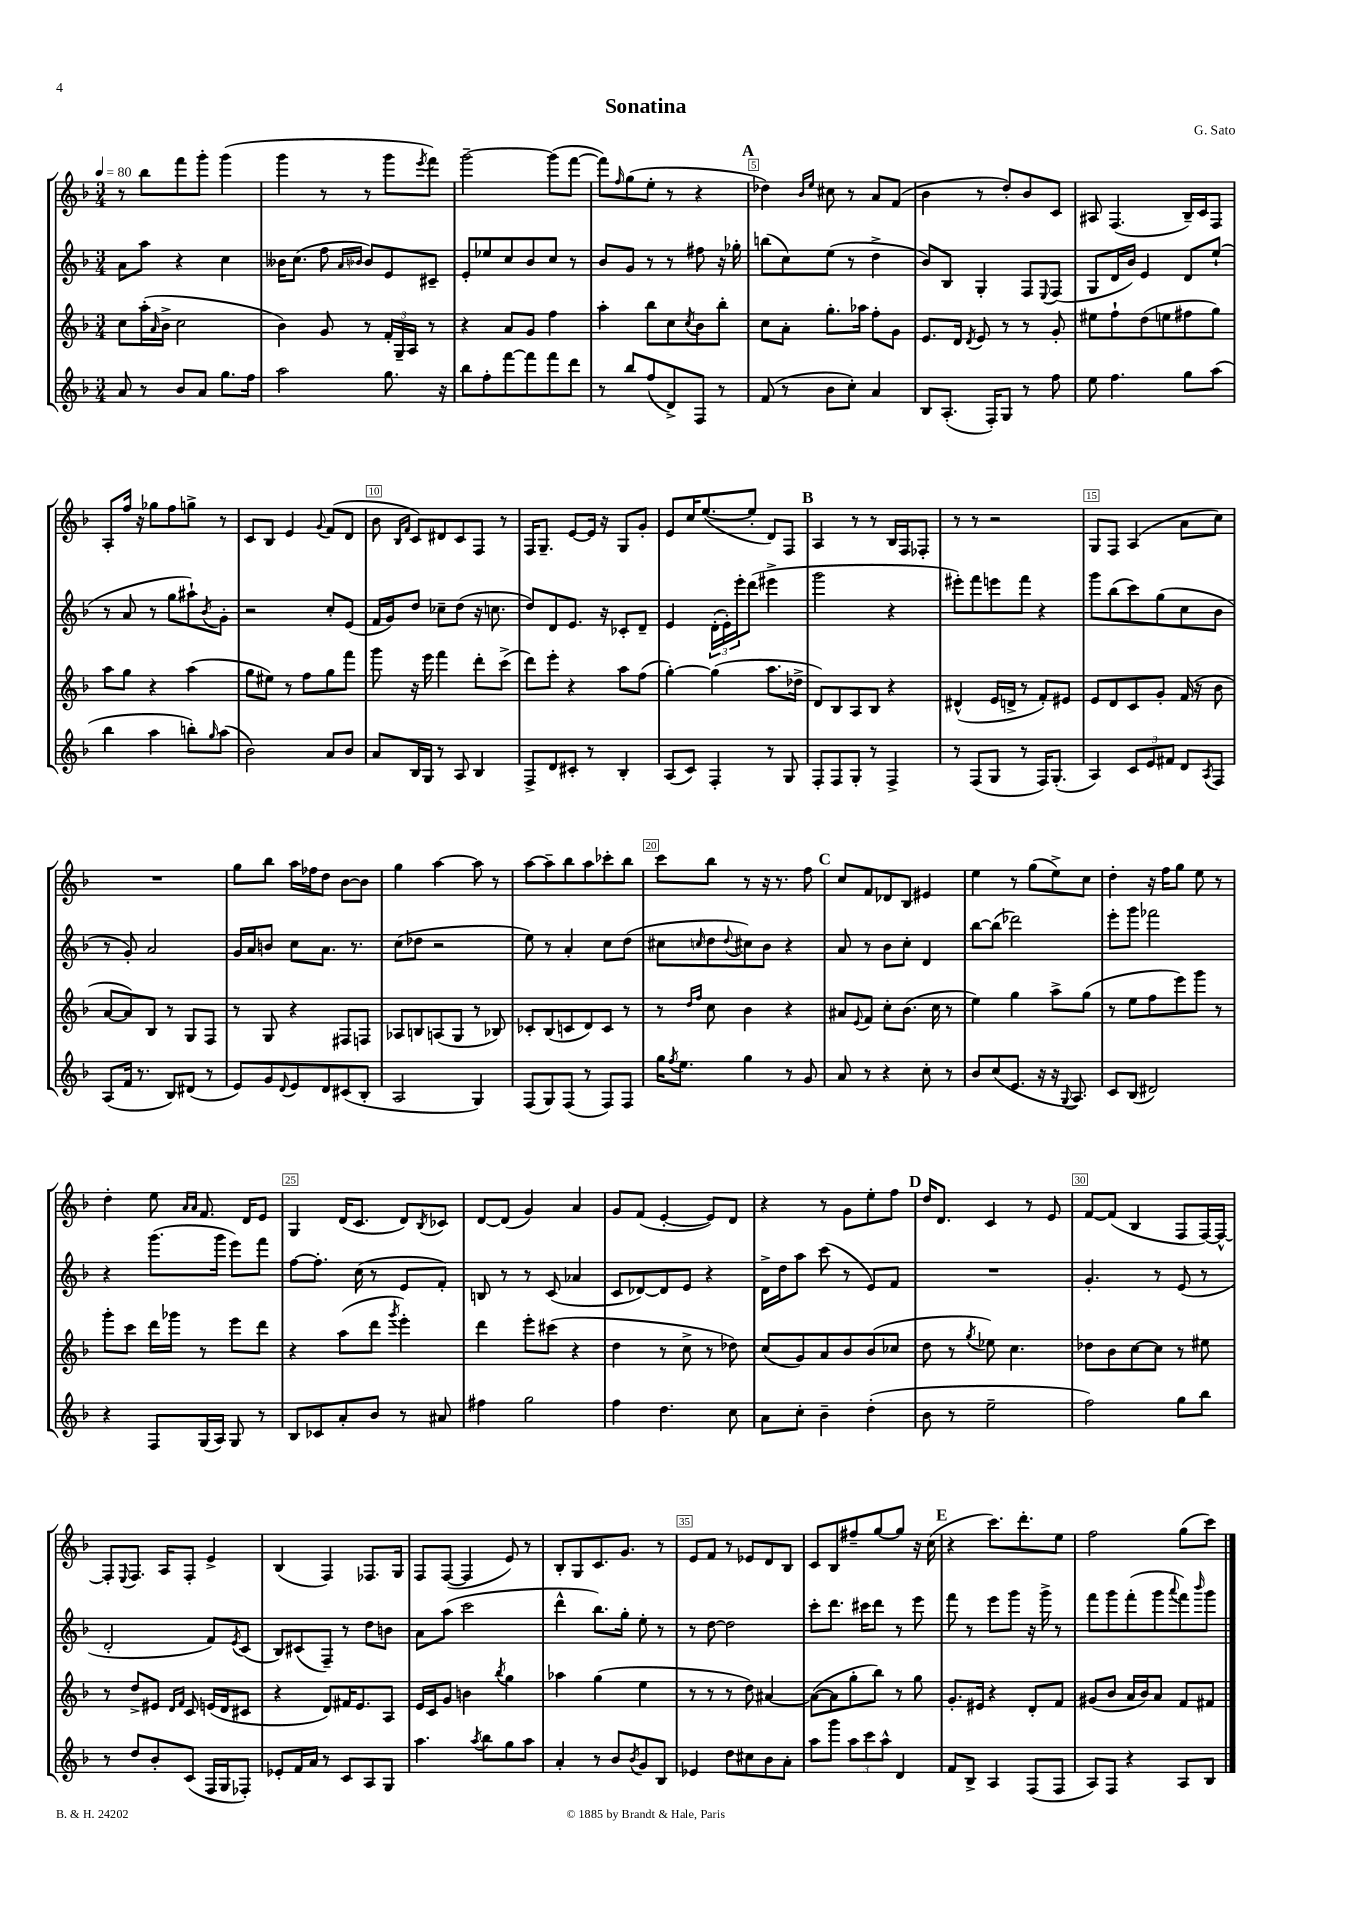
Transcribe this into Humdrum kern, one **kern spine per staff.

**kern	**kern	**kern	**kern
*staff4	*staff3	*staff2	*staff1
*clefG2	*clefG2	*clefG2	*clefG2
*k[b-]	*k[b-]	*k[b-]	*k[b-]
*M3/4	*M3/4	*M3/4	*M3/4
*MM80	*MM80	*MM80	*MM80
8a/	8cc\L	8a\L	8r
8r	(16aa'\L	8aa\J	8bb-\L
.	16qqa/	.	.
.	16b-^\JJ	.	.
8b-/L	2cc\	4r	8fff\
8a/J	.	.	8ggg'\J
8.gg\L	.	4cc\	(4ggg\
16ff\Jk	.	.	.
=	=	=	=
2aa\	4b-\)	16b--\LK	4ggg\
.	.	(8.cc\J	.
.	8g/	8ff\	8r
.	.	16qqa/LL	.
.	.	16qqb-/JJ	.
.	8r	8b-/L)	8r
8.gg\	24f'/LL	8e/	8ggg\L
.	24G~/	.	.
.	24A/JJ	.	.
.	.	.	8qeee/
.	8r	8c#~/J	8fff\J)
16r	.	.	.
=	=	=	=
8bb-\L	4r	8e'/L	[2ggg~\
8ff'\	.	8ee-/	.
[8fff\	8a/L	8cc/	.
8fff\]	8g/J	8b-/	.
8fff\	4ff\	8cc/J	(8ggg\]L
8ddd\J	.	8r	[8fff\J
=	=	=	=
8r	4aa'\	8b-/L	8fff\]L)
.	.	.	16qqff/
8bb-/L	.	8g/J	(8gg\
(8ff/	8bb-\L	8r	8ee'\J
8d^/)	8cc\	8r	8r
.	8qcc/	.	.
8F/J	8b-\	8ff#\	4r
8r	8bb-'\J	16r	.
.	.	16gg-'\	.
=	=	=	=
(8f/	8cc\L	(8bb\L	4dd-\)
8r	8a'\J	8cc\)	.
.	.	.	16qqb-/LL
.	.	.	16qqee/JJ
8b-\L	8.gg'\L	(8ee\J	8cc#\
8cc'\J)	.	8r	8r
.	16aa-\Jk	.	.
4a/	8ff'\L	4dd^\	8a/L
.	8g\J	.	(8f/J
=	=	=	=
8B-/L	8.e/L	8b-/L)	4b-\
(8.A'/J	.	8B-/J	.
.	16d/Jk	.	.
.	8qd/	.	.
.	8e/	4G'/	8r
16F'/LK)	.	.	.
8G/J	8r	.	8dd'/L)
8r	8r	8F/L	8b-/
.	.	8qqE/	.
8ff\	8g'/	(8F/J	8c/J
=	=	=	=
8ee\	8ee#\L	8G/L	8A#/
4.ff\	8ff`\	16d/L	(4.F/
.	.	16b-/JJ)	.
.	(8dd\	4e/	.
.	8ee\	.	.
8gg\L	8ff#\	8d/L	16B-~/LL)
.	.	.	16c/J
(8aa\J	8gg\J)	(8ee`/J	8F/J
=	=	=	=
4bb-\	8aa\L	8r	8A'/L
.	8gg\J	8a/	16ff/Jk
.	.	.	16r
4aa\	4r	8r	8gg-\L
.	.	8gg\L	8ff\
8bb'\L)	(4aa\	8aa#`\)	8gg^\J
16qqgg/	.	8qb-/	.
(8aa\J	.	8g'\J	8r
=	=	=	=
2b-\)	8gg\L	2r	8c/L
.	8ee#\J)	.	8B-/J
.	8r	.	4e/
.	8ff\L	.	.
.	.	.	8qqg/
8a/L	8gg\	8cc'/L	(8f/L
8b-/J	8fff\J	(8e/J	8d/J
=	=	=	=
8a/L	8ggg\	16f/LL	8b-\
.	.	16g/J)	.
.	.	.	16qqB-/LL
.	.	.	16qqf/JJ
16B-/L	16r	8dd/J	8c/L)
16G/JJ	16eee\	.	.
8r	4fff\	8cc-~\L	8d#/
8A/	.	(8dd\J	8c/
4B-/	8ddd'\L	16r	8F/J
.	.	8.cc\	.
.	(8ccc^\J	.	8r
=	=	=	=
8F^/L	8ddd\L)	8dd/L)	16F/LK
.	.	.	8.G~/J
8d/	8eee'\J	8d/	.
8c#'/J	4r	8.e/J	[8e/L
8r	.	.	16e/]Jk
.	.	16r	16r
4B-'/	8aa\L	8c-'/L	8G/L
.	(8ff\J	8d~/J	8g'/J
=	=	=	=
(8A/L	[4gg'\)	4e/	8e/L
8c/J)	.	.	16cc/K
.	.	.	([8.ee/
4F'/	(4gg\]	(24d'\LL	.
.	.	24e'\)	.
.	.	24eee'\J	.
.	.	(8ddd\J	8ee'/]J
8r	8.aa\L	4eee#^\	8d/L)
8G/	.	.	8F/J
.	16dd-^\Jk	.	.
=	=	=	=
8F'/L	8d/L)	2ggg\	4A/
8F/	8B-/	.	.
8G'/J	8A/	.	8r
8r	8B-/J	.	8r
4F^/	4r	4r	16B-/LL
.	.	.	16F/J
.	.	.	8F-'/J
=	=	=	=
8r	(4d#^^/	8eee#'\L)	8r
(8F/L	.	8fff\	8r
8G/J	16e/LL	8eee\	2r
.	16d^/JJ	.	.
8r	8r	8fff\J	.
16F/LK)	8f'/L)	4r	.
(8.G'/J	.	.	.
.	8e#/J	.	.
=	=	=	=
4A/)	8e/L	8ggg\L	8G/L
.	8d/	(8bb-\	8F/J
12c/L	8c/	8ccc\)	(4A/
12e/	.	.	.
.	8g'/J	(8gg\	.
12f#/J	.	.	.
8d/L	(16f/	8cc\	8a\L
.	16r	.	.
8qA/	.	.	.
8F/J	8b-\	8b-\J	8cc\J)
=	=	=	=
(8A/L	[8a/L	8r	2.r
16f/Jk	8a/])	8g'/)	.
8.r	.	.	.
.	8B-/J	2a/	.
8B-/L)	8r	.	.
(8d#/J	8G/L	.	.
8r	8F/J	.	.
=	=	=	=
8e/L)	8r	16g/LL	8gg\L
.	.	16a/J	.
8g/	8G/	8b/J	8bb-\J
8qqd/	.	.	.
8e/	4r	8cc\L	16aa\LL
.	.	.	16ff-\J
8d/	.	8.a\J	8dd\J
(8c#/	8F#/L	.	[8b-\L
.	.	8.r	.
8B-'/J	8F/J	.	8b-\]J
=	=	=	=
2A/	8A-/L	(8cc\L	4gg\
.	8B/	8dd-\J	.
.	(8A/	2r	[4aa\
.	8G/J	.	.
4G/)	8r	.	8aa\]
.	8B-/)	.	8r
=	=	=	=
(8F/L	8c-'/L	8ee\)	[8aa\L
8G/)	(8B-/	8r	8aa~\]
(8F/J	8c/	4a'/	8bb-\
8r	8d/)	.	8aa\
8F/L)	8c/J	8cc\L	8ccc-'\
8F/J	8r	(8dd\J	8bb-\J
=	=	=	=
16gg\LK	8r	8cc#\L	8ccc\L
8qff/	.	.	.
8.ee\J	.	.	.
.	16qqdd/LL	.	.
.	16qqff/JJ	16qqcc/	.
.	8cc\	8dd\	8bb-\J
.	.	8qqdd/	.
4gg\	4b-\	8cc#\)	8r
.	.	8b-\J	16r
.	.	.	8.r
8r	4r	4r	.
8g/	.	.	8ff\
=	=	=	=
8a/	8a#/L	8a/	8cc/L
.	8qqe/	.	.
8r	8f/J	8r	8f/
4r	8cc'\L	8b-\L	8d-/
.	(8.b-\J	8cc'\J	8B-/J
8cc'\	.	4d/	4e#/
.	16cc\	.	.
8r	8r	.	.
=	=	=	=
8b-/L	4ee\)	[8bb-\L	4ee\
(8cc/	.	(8bb-\]J	.
8.e/J	4gg\	2ddd-\)	8r
.	.	.	(8gg\L
16r	.	.	.
16r	8aa^\L	.	8ee^\)
8qqG/	.	.	.
8.A/)	.	.	.
.	(8gg\J	.	8cc\J
=	=	=	=
8c/L	8r	8eee'\L	4dd'\
(8B-/J	8ee\L	8ggg\J	.
2d#/)	8ff\	2fff-\	16r
.	.	.	16ff\LK
.	8eee\)	.	8gg\J
.	8ggg\J	.	8ee\
.	8r	.	8r
=	=	=	=
4r	8ggg'\L	4r	4dd'\
.	8ccc\J	.	.
8F/L	16ddd\LL	(8.ggg\L	8ee\
.	16ggg-\JJ	.	.
.	.	.	16qqa/LL
.	.	.	16qqa/JJ
(16G/L	8r	.	8.f/
16A/JJ)	.	16ggg\Jk	.
8G/	8eee\L	8eee\L)	.
.	.	.	16d/LK
8r	8ddd\J	8fff\J	8e/J
=	=	=	=
8B-/L	4r	[8ff\L	4G/
8c-/	.	8.ff'\]J	.
8a'/	(8aa\L	.	(16d/LK
.	.	(16cc\	8.c/J
8b-/J	8ddd\J	8r	.
.	8qggg/	.	.
8r	4eee'\)	8e/L	8d/L)
.	.	.	8qB-/
8a#/	.	8f'/J)	8c-/J
=	=	=	=
4ff#\	4ddd\	8B/	[8d/L
.	.	8r	(8d/]J
2gg\	8eee'\L	8r	4g/)
.	(8ccc#\J	(8c/	.
.	4r	4a-/	4a/
=	=	=	=
4ff\	4dd\	8c/L	8g/L
.	.	[8d-/)	(8f/J
4.dd\	8r	8d-/]	[4e'/
.	8cc^\	8e/J	.
.	8r	4r	8e/]L)
8cc\	8dd-\)	.	8d/J
=	=	=	=
8a\L	(8cc/L	16d^\LL	4r
.	.	16dd\J	.
8cc'\J	8g/)	8aa\J	.
4b-~\	8a/	(8ccc\	8r
.	8b-/	8r	8g\L
(4dd'\	(8b-/	8e/L)	8ee'\
.	8cc-/J	8f/J	8ff\J
=	=	=	=
8b-\	8dd\	2.r	16dd/LK
.	.	.	8.d/J
8r	8r	.	.
.	8qgg/	.	.
2ee~\	8ee-\)	.	4c/
.	4.cc\	.	.
.	.	.	8r
.	.	.	8e/
=	=	=	=
2ff\)	8dd-\L	4.g'/	[8f/L
.	8b-\	.	(8f/]J
.	[8cc\	.	4B-/
.	8cc\]J	8r	.
8gg\L	8r	(8e/	8F/L
8bb-\J	8ee#\	8r	[16F/L)
.	.	.	16F^^/_JJ
=	=	=	=
8r	8r	2d'/	8F'/]L
.	.	.	8qqE/
8dd/L	8dd^/L	.	8.F/J
8b-'/	8e#/J	.	.
.	.	.	16A/LK
.	16qqd/LL	.	.
.	16qqf/JJ	.	.
(8c/J	8c/	.	8F'/J
16F/LL	(16e/LL	8f/L)	4e^/
16G/J	16d/J	.	.
.	.	8qe/	.
8F-'/J)	8c#/J	(8c/J	.
=	=	=	=
8e-'/L	4r	8B-/L)	(4B-/
16f/L	.	(8c#/	.
16a/JJ	.	.	.
8r	8d/L)	8F~/J)	4F/)
8c/L	16f#/K	8r	.
.	8.e/	.	.
8A/	.	8dd\L	8.F-/L
8G/J	8A/J	8b\J	.
.	.	.	16G/Jk
=	=	=	=
4.aa\	16e/LL	8a\L	8F/L
.	16c/J	.	.
.	8g/J	(8aa\J	([8F/J
.	4b\	2ccc\	4F/]
8qaa/	.	.	.
8bb-\L	.	.	.
.	8qbb-/	.	.
8gg\	4gg\	.	8e/)
8aa\J	.	.	8r
=	=	=	=
4a'/	4aa-\	4ddd^^\	8B-'/L
.	.	.	8G/
8r	(4gg\	8.bb-\L)	8.c/
8b-/L	.	.	.
.	.	16gg'\Jk	8.g/J
8qb-/	.	.	.
8g/	4ee\	8ee'\	.
8B-/J	.	8r	8r
=	=	=	=
4e-/	8r	8r	8e/L
.	8r	[8dd\	8f/J
8dd\L	8r	2dd\]	8r
8cc#\	8dd\)	.	8e-/L
8b-\	[4a#/	.	8d/
8a'\J	.	.	8B-/J
=	=	=	=
8aa\L	(8a#\_L	8ccc'\L	8c/L
8ggg\J	8a#\]	8.ddd\J	8B-/
12aa\L	8gg'\	.	8ff#~/
.	.	16ccc#\LK	.
12ccc\	.	.	.
.	8bb-\J)	8ddd\J	[8gg/
12aa^^\J	.	.	.
4d/	8r	8r	8gg/]J
.	8gg\	8eee\	16r
.	.	.	(16cc\
=	=	=	=
8f/L	8.g'/L	8fff\	4r
8B-^/J	.	8r	.
.	16e#/Jk	.	.
4A/	4r	8eee\L	8.ccc\L)
.	.	8ggg\J	.
.	.	.	8.ddd'\
(8F/L	8d'/L	16r	.
.	.	16ggg^\	.
8F/J	8f/J	8r	8ee\J
=	=	=	=
8A/L)	(8g#/L	8fff\L	2ff\
8F/J	8b-/J	8ggg\	.
4r	16a/LL	(8fff'\	.
.	16b-/J)	.	.
.	8a/J	8ggg\	.
.	.	8qqaaa/	.
8A/L	8f/L	8fff\)	(8gg\L
.	.	16qqbbb-/	.
8B-/J	8f#/J	8ggg\J	8ccc\J)
==	==	==	==
*-	*-	*-	*-
